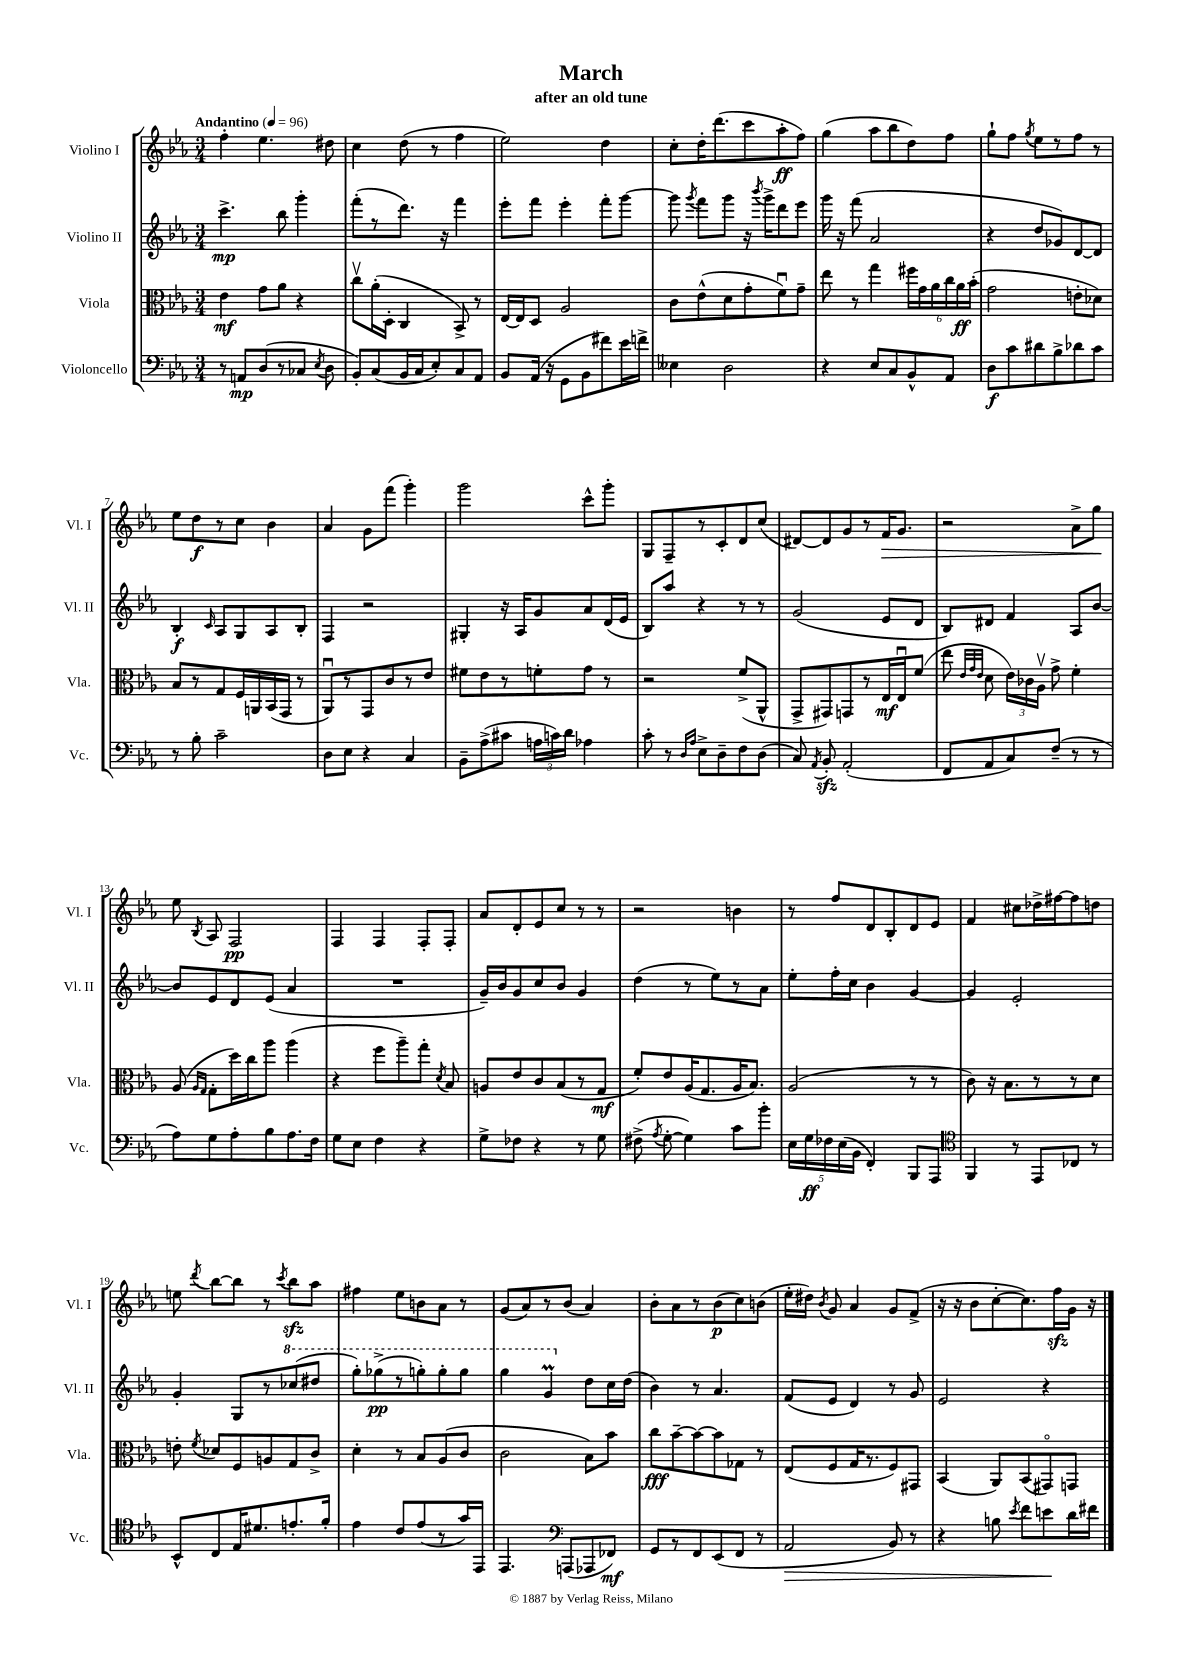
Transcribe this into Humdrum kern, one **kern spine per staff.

**kern	**kern	**kern	**kern
*staff4	*staff3	*staff2	*staff1
*clefF4	*clefC3	*clefG2	*clefG2
*k[b-e-a-]	*k[b-e-a-]	*k[b-e-a-]	*k[b-e-a-]
*M3/4	*M3/4	*M3/4	*M3/4
*MM96	*MM96	*MM96	*MM96
8r	4e-	4.ccc^	4ff'
8AA	.	.	.
(8D	8g	.	4.ee-
8r	8a-	8bb-	.
8C-	4r	4ggg'	.
8qE-	.	.	.
8D	.	.	8dd#
=	=	=	=
8BB-')	8ccv	(8fff'	4cc
(8C	(16a-'	8r	.
.	16D'	.	.
16BB-	4C	8.ddd)	(8dd
16C	.	.	.
8E-')	.	.	8r
.	.	16r	.
8C	8BB-^)	4fff	4ff
8AA-	8r	.	.
=	=	=	=
8BB-	[16E-	8eee-'	2ee-)
.	16E-]	.	.
(16AA-	8D	8fff	.
16r	.	.	.
8GG	2A-	4eee-'	.
8BB-	.	.	.
8f#)	.	8fff'	4dd
16e-	.	[8ggg	.
16f^	.	.	.
=	=	=	=
4E--	8c	8ggg]	8cc'
.	.	8qggg	.
.	(8e-^^	8fff	16dd'
.	.	.	(8.ddd
2D	8d	8ggg	.
.	8g'	16r	8ccc
.	.	8qbbb-	.
.	.	16ggg^	.
.	8fu)	8ddd	8aa-'
.	8g~	8eee-	8ff)
=	=	=	=
4r	8ee-	16ggg	(4gg
.	.	16r	.
.	8r	(8fff	.
8E-	4gg	2a-	8aa-
8C	.	.	8bb-
8BB-^^	24ff#	.	8dd)
.	24g	.	.
.	24a-	.	.
8AA-	24cc	.	8ff
.	24a-	.	.
.	(24b-'	.	.
=	=	=	=
8D	2g	4r	8gg`
8c	.	.	8ff
.	.	.	8qgg
8d#	.	8dd	8ee-
8B-^	.	8g-)	8r
8d-	8e'	[8d	8ff
8c	8d-)	8d]	8r
=	=	=	=
8r	8B-	4B-'	8ee-
8B-'	8r	.	8dd
.	.	16qqc	.
2c~	8G	8A-	8r
.	16F	8G	8cc
.	16AA	.	.
.	(16BB-	8A-	4b-
.	16GG	.	.
.	8r	8B-'	.
=	=	=	=
8D	8AA-u)	4F	4a-
8E-	8r	.	.
4r	8GG	2r	8g
.	8c	.	(8fff
4C	8r	.	4ggg')
.	8e-	.	.
=	=	=	=
8BB-~	8f#	4G#'	2ggg
(8A-^	8e-	.	.
8c#	8r	16r	.
.	.	16A-	.
24A	8f'	8g	.
24c)	.	.	.
24d	.	.	.
4A-	8g	8a-	8ccc^^
.	8r	(16d	8ggg'
.	.	16e-	.
=	=	=	=
8c'	2r	8B-)	8G
8r	.	8aa-	8F~
16qqD	.	.	.
16qqA-	.	.	.
8E-^	.	4r	8r
8D~	.	.	8c'
8F	(8f^	8r	8d
(8D	8AA-^^	8r	(8cc
=	=	=	=
8C)	8GG^	(2g	[8d#)
8qAA-	.	.	.
8BB-'	8GG#)	.	8d#]
(2AA-'	8GG	.	8g
.	8r	.	8r
.	16E-	8e-	16f
.	16E-u	.	8.g
.	(8f	8d	.
=	=	=	=
8FF	8ee-	8B-)	2r
.	32qqe-	.	.
.	32qqg	.	.
.	32qqe-	.	.
8AA-	8d	8d#	.
8C)	24e-)	4f	.
.	24c-	.	.
.	24A-v	.	.
(8F~	8g^	.	.
8r	4f'	8A-	8a-^
8r	.	[8b-	8gg
=	=	=	=
8A-)	(8A-	8b-]	8ee-
.	16qqA-	.	.
.	16qqG	.	8qB-
8G	8G'	8e-	8A-
8A-'	16dd)	8d	2F
.	16cc	.	.
8B-	8aa-	(8e-	.
8.A-	(4aa-	4a-	.
16F	.	.	.
=	=	=	=
8G	4r	2.r	4F
8E-	.	.	.
4F	8ff	.	4F
.	8aa-~)	.	.
4r	8gg'	.	8F'
.	8qd	.	.
.	8B-	.	8F'
=	=	=	=
8G^	8A	16g~)	8a-
.	.	16b-	.
8F-	8e-	8g	8d'
4r	8c	8cc	8e-
.	(8B-	8b-	8cc
8r	8r	4g	8r
8G	8G	.	8r
=	=	=	=
(8F#^	8f')	(4dd	2r
8qA-	.	.	.
[8G'	8e-	.	.
4G])	(16A-	8r	.
.	8.G	.	.
.	.	8ee-)	.
8c	16A-	8r	4b
.	8.B-)	.	.
8b-'	.	8a-	.
=	=	=	=
20E-	(2A-	8ee-'	8r
20G	.	.	.
20F-	.	.	.
.	.	16ff'	8ff
(20E-	.	.	.
.	.	16cc	.
20BB-	.	.	.
4FF')	.	4b-	8d
.	.	.	8B-'
8BBB-	8r	[4g	8d
8AAA-	8r	.	8e-
=	=	=	=
*clefC4	*	*	*
4FF	8c)	4g]	4f
.	16r	.	.
.	8.B-	.	.
8r	.	2e-'	8cc#
8EE-	8r	.	16dd-^
.	.	.	[16ff#
8C-	8r	.	8ff#]
8r	8d	.	8dd
=	=	=	=
8BB-^^	8e'	4g'	8ee
.	8qf	.	8qddd
8C	8d-	.	[8bb-
16E-	8F	8G	8bb-]
8.d#	.	.	.
.	8A	8r	8r
.	.	.	8qccc
8.e'	8G	(8ccc-	8bb-
.	8c^	8ddd#	8aa-
16f'	.	.	.
=	=	=	=
4e-	4d'	8ggg')	4ff#
.	.	(8ggg-^	.
8c	8r	8r	8ee-
(8e-	8B-	8ggg')	8b
8r	(8A-	8ggg'	8a-
16g)	8c	8ggg	8r
16EE-	.	.	.
=	=	=	=
4.EE-	2c	4ggg	(8g
.	.	.	8a-)
.	.	4gg	8r
*clefF4	*	*	*
(8AAA	.	.	(8b-
8AAA-	8B-)	8dd	4a-)
8FF-)	8b-	16cc	.
.	.	(16dd	.
=	=	=	=
8GG	8cc	4b-)	8b-'
8r	[8b-~	.	8a-
8FF	8b-_	8r	8r
(8EE-	8b-]	4.a-	(8b-
8FF	8G-	.	8cc)
8r	8r	.	(8b
=	=	=	=
2AA-	(8E-	(8f	16ee-'
.	.	.	16dd#)
.	.	.	8qb-
.	8F	8e-	8g
.	16G	4d)	4a-
.	8.r	.	.
8BB-)	8F)	8r	8g
8r	8GG#	8g	(8f^
=	=	=	=
4r	(4BB-	2e-	16r
.	.	.	16r
.	.	.	8b-
8B	8AA-)	.	[8cc'
8qe-	.	.	.
8f	(8BB-	.	8.cc])
8e	8GG#o)	4r	.
.	.	.	16ff
16d	8GG	.	16g
16f#	.	.	16r
==	==	==	==
*-	*-	*-	*-
